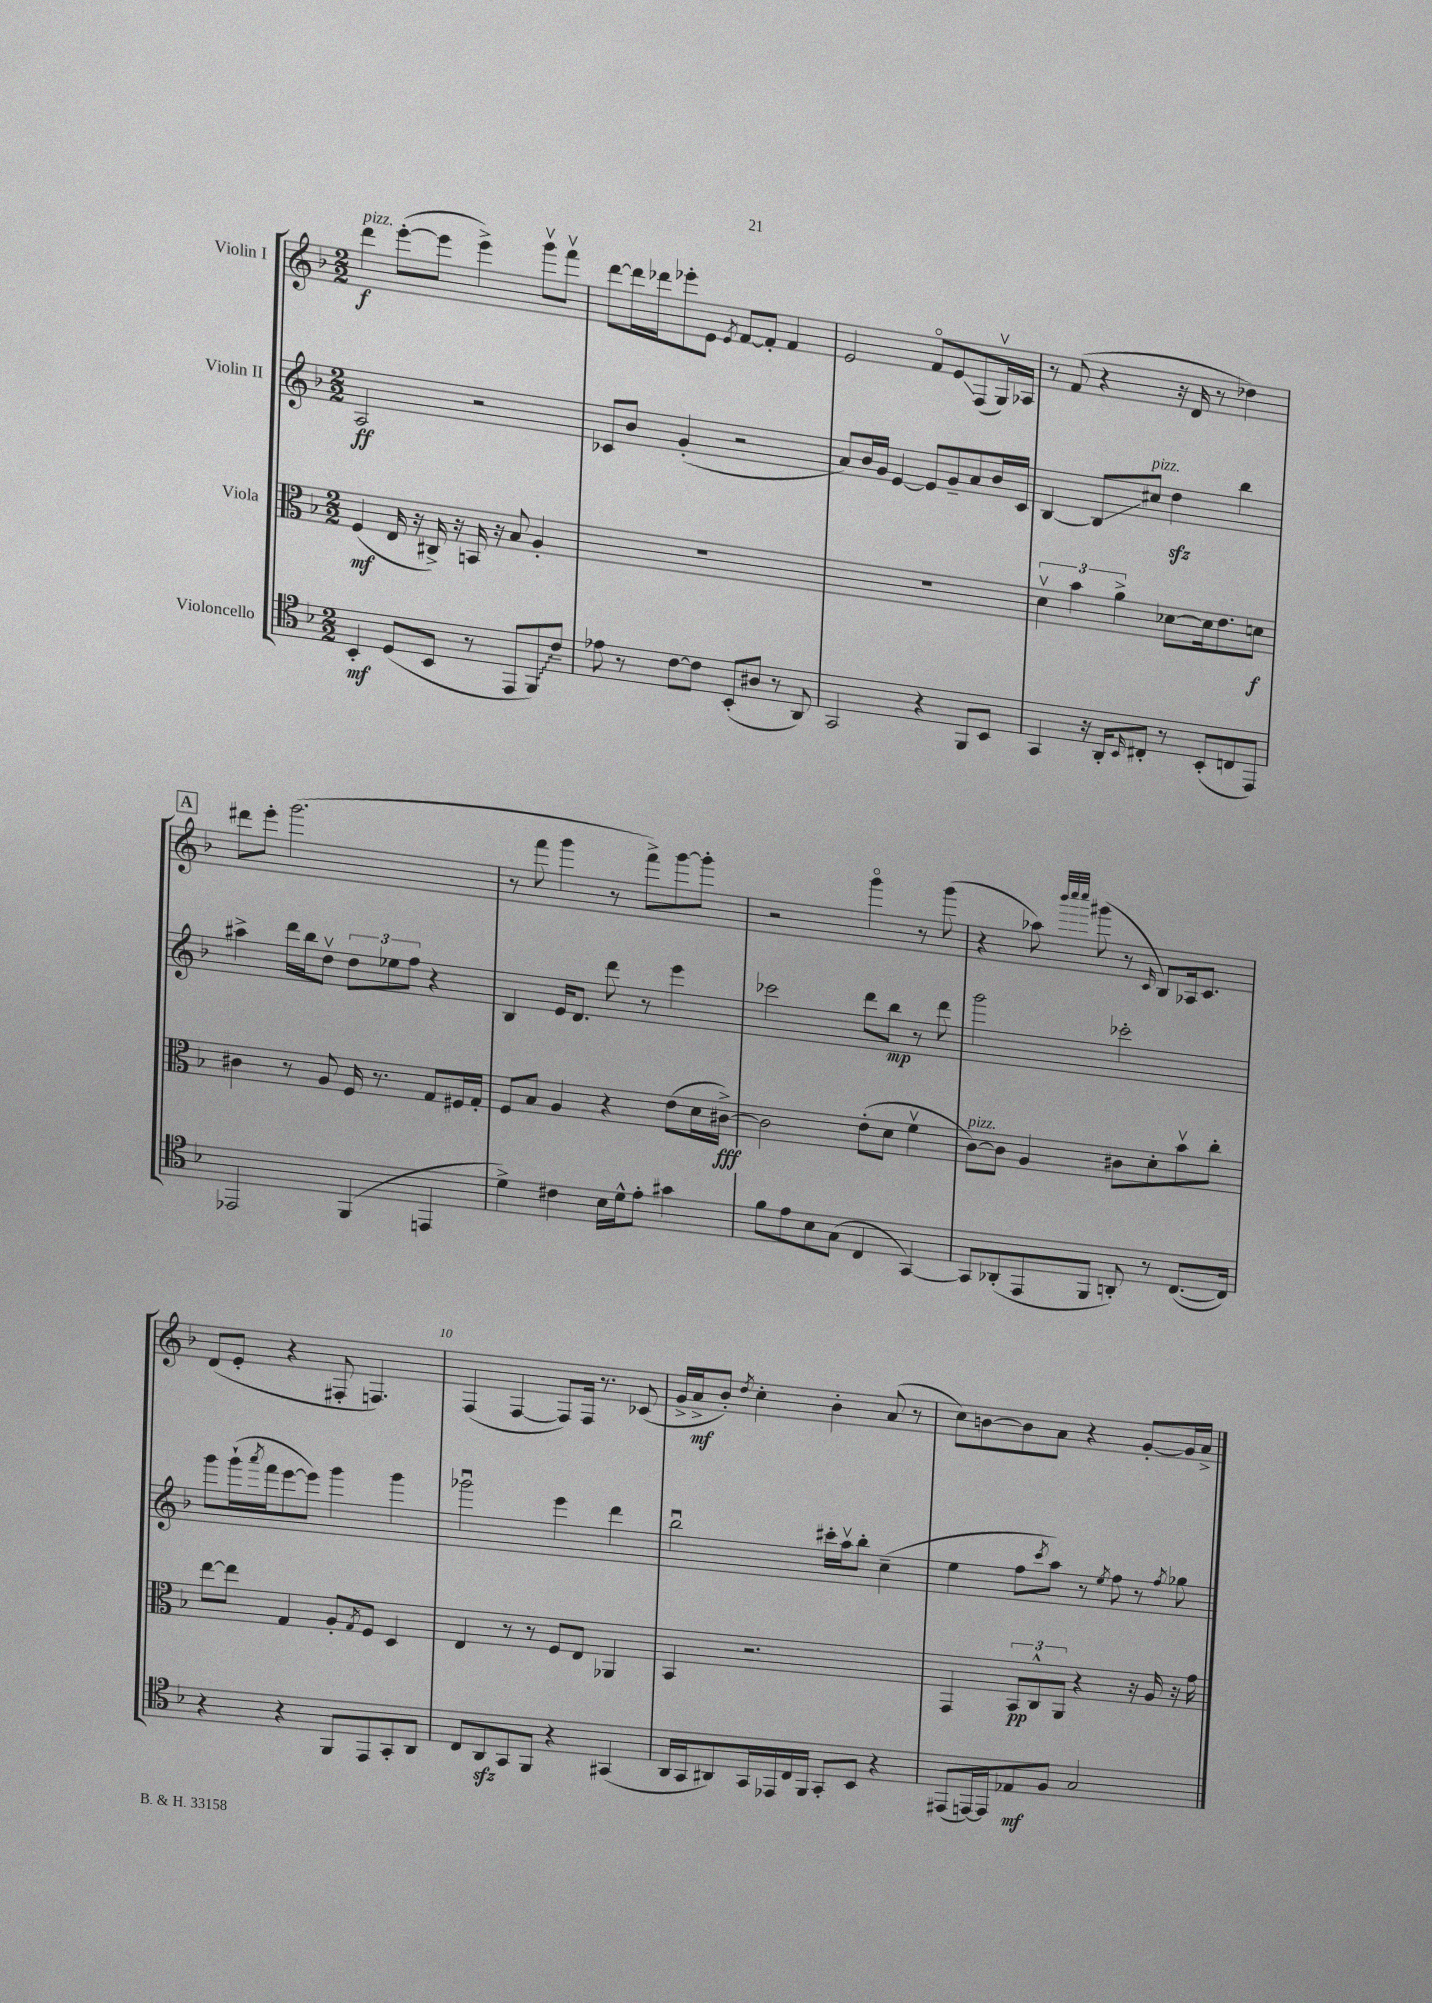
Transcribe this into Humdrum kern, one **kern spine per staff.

**kern	**kern	**kern	**kern
*staff4	*staff3	*staff2	*staff1
*clefC4	*clefC3	*clefG2	*clefG2
*k[b-]	*k[b-]	*k[b-]	*k[b-]
*M2/2	*M2/2	*M2/2	*M2/2
4BB-'/	(4F/	2A/	4ddd\
(8D/L	16E/	.	([8eee'\L
.	16r	.	.
8BB-/J	16C#^/)	.	8eee\]J
.	16r	.	.
8r	16BB/	2r	4eee^\)
.	16r	.	.
8EE/L	8B-/	.	.
8FF/)	4A'/	.	8gggv\L
8c~/J	.	.	8fffv\J
=	=	=	=
8e-\	1r	8c-/L	[8ddd\L
8r	.	8b-/J	16ddd\]L
.	.	.	16ddd-\J
[8c\L	.	(4g'/	8eee-'\
8c\]J	.	.	8e\J
.	.	.	8qe/
(8BB-'/L	.	2r	[8f/L
8A#/J	.	.	8f'/]J
8r	.	.	4f/
8AA/)	.	.	.
=	=	=	=
2GG/	1r	8a/L)	2e/
.	.	16b-/L	.
.	.	16g/JJ	.
.	.	[4e/	.
4r	.	8e/]L	8fo/L
.	.	8g~/	8e/
8FF/L	.	8a/	(8F/
8BB-/J	.	16b-/L	16Gv/L)
.	.	16c/JJ	16A-/JJ
=	=	=	=
4GG/	6dv\	[4B-/	8r
.	.	.	(8f/
.	6b-\	.	.
16r	.	8B-/]L	4r
16AA'/LK	.	.	.
.	6a^\	.	.
16qqBB-/	.	.	.
8C#'/J	.	8cc#/J	.
8r	[8d-\L	4dd\	16r
.	.	.	16d/
(8BB-'/L	16d-\]k	.	8r
.	8.e\	.	.
8C/	.	4bb-\	4dd-\)
8EE/J)	8d\J	.	.
=	=	=	=
2EE-/	4c#\	4aa#^\	8ddd#\L
.	.	.	8eee'\J
.	8r	16ddd\LL	(2.ggg\
.	.	16bb-\J	.
.	8A/	8ddv\J	.
(4FF/	16F/	12dd\L	.
.	8.r	.	.
.	.	12ee-\	.
.	.	12ff\J	.
4EE/	8G/L	4r	.
.	16F#/L	.	.
.	16G'/JJ	.	.
=	=	=	=
4d^\)	8F/L	4B-/	8r
.	8B-/J	.	8fff\
4c#\	4A/	16e/LK	4ggg\
.	.	8.d/J	.
16B-\LL	4r	8ddd\	8r
16d^^\J	.	.	.
8e'\J	.	8r	8fff^\L)
4g#\	(8e\L	4eee\	[8ggg\
.	16d\L	.	8ggg'\]J
.	[16c#^\JJ)	.	.
=	=	=	=
8f\L	2c#\]	2ccc-\	2r
8e\	.	.	.
8B-\	.	.	.
(8G\J	.	.	.
4C/	(8e'\L	8ddd\L	4gggo\
.	8d\J	8bb-\J	.
[4GG/)	4fv\	8r	8r
.	.	8ddd\	(8ggg\
=	=	=	=
8GG/]L	[8c\L)	2ggg\	4r
(8AA-'/	8c\]J	.	.
8EE/	4A/	.	8aa-\)
.	.	.	32qqbbb-/LLL
.	.	.	32qqcccc/
.	.	.	32qqcccc/JJJ
8FF/J	.	.	(8ggg#\
8AA'/)	8c#\L	2ccc-'\	8r
.	.	.	16qqc/
8r	8d'\	.	8B-/L)
([8.C/L	8b-v\	.	16A-/k
.	.	.	8.c/J
.	8cc'\J	.	.
16C/]Jk)	.	.	.
=	=	=	=
4r	[8ee\L	8ggg\L	(8d/L
.	8ee\]J	(16ggg`\L	8e'/J
.	.	8qaaa/	.
.	.	16fff\J	.
4r	4G/	[8eee\	4r
.	.	8eee\]J)	.
8FF/L	8A'/L	4ggg\	8F#'/
.	8qG/	.	.
8EE/	8F/J	.	4.F/)
8GG'/	4D/	4ggg\	.
8AA/J	.	.	.
=	=	=	=
8C/L	4E/	2ggg-u\	(4F/
8AA/	.	.	.
8GG/	8r	.	[4F/
8FF/J	8r	.	.
4r	8F/L	4eee\	8F/]L)
.	8E/J	.	16F/Jk
.	.	.	8.r
(4GG#/	4AA-/	4ddd\	.
.	.	.	(8c-/
=	=	=	=
16AA/LL	4BB-/	2bb-u\	16g^/LL
16GG/J	.	.	16a^/J
8AA#/)	.	.	8b-'/J)
.	.	.	8qdd/
16GG/L	2.r	.	4cc'\
16EE-/	.	.	.
16C/	.	.	.
16FF/JJ	.	.	.
8GG'/L	.	16ccc#'\LL	4b-'\
.	.	16aav\J	.
8BB-/J	.	8bb-'\J	.
4r	.	(4cc~\	(8a/
.	.	.	8r
=	=	=	=
(8EE#/L	4GG/	4ee\	8cc\L)
[16EE/L)	.	.	[8b\
16EE/]J	.	.	.
8E-/	12BB-/L	8ff\L	8b\]
.	12C^^/	.	.
.	.	8qccc/	.
8F/J	.	8aa\J)	8a\J
.	12AA/J	.	.
2G/	4r	8r	4r
.	.	8qee/	.
.	.	8ff\	.
.	16r	8r	[8g'/L
.	16A/	.	.
.	.	8qff/	.
.	16r	8gg-\	16g/]L
.	16g\	.	16a^/JJ
==	==	==	==
*-	*-	*-	*-
